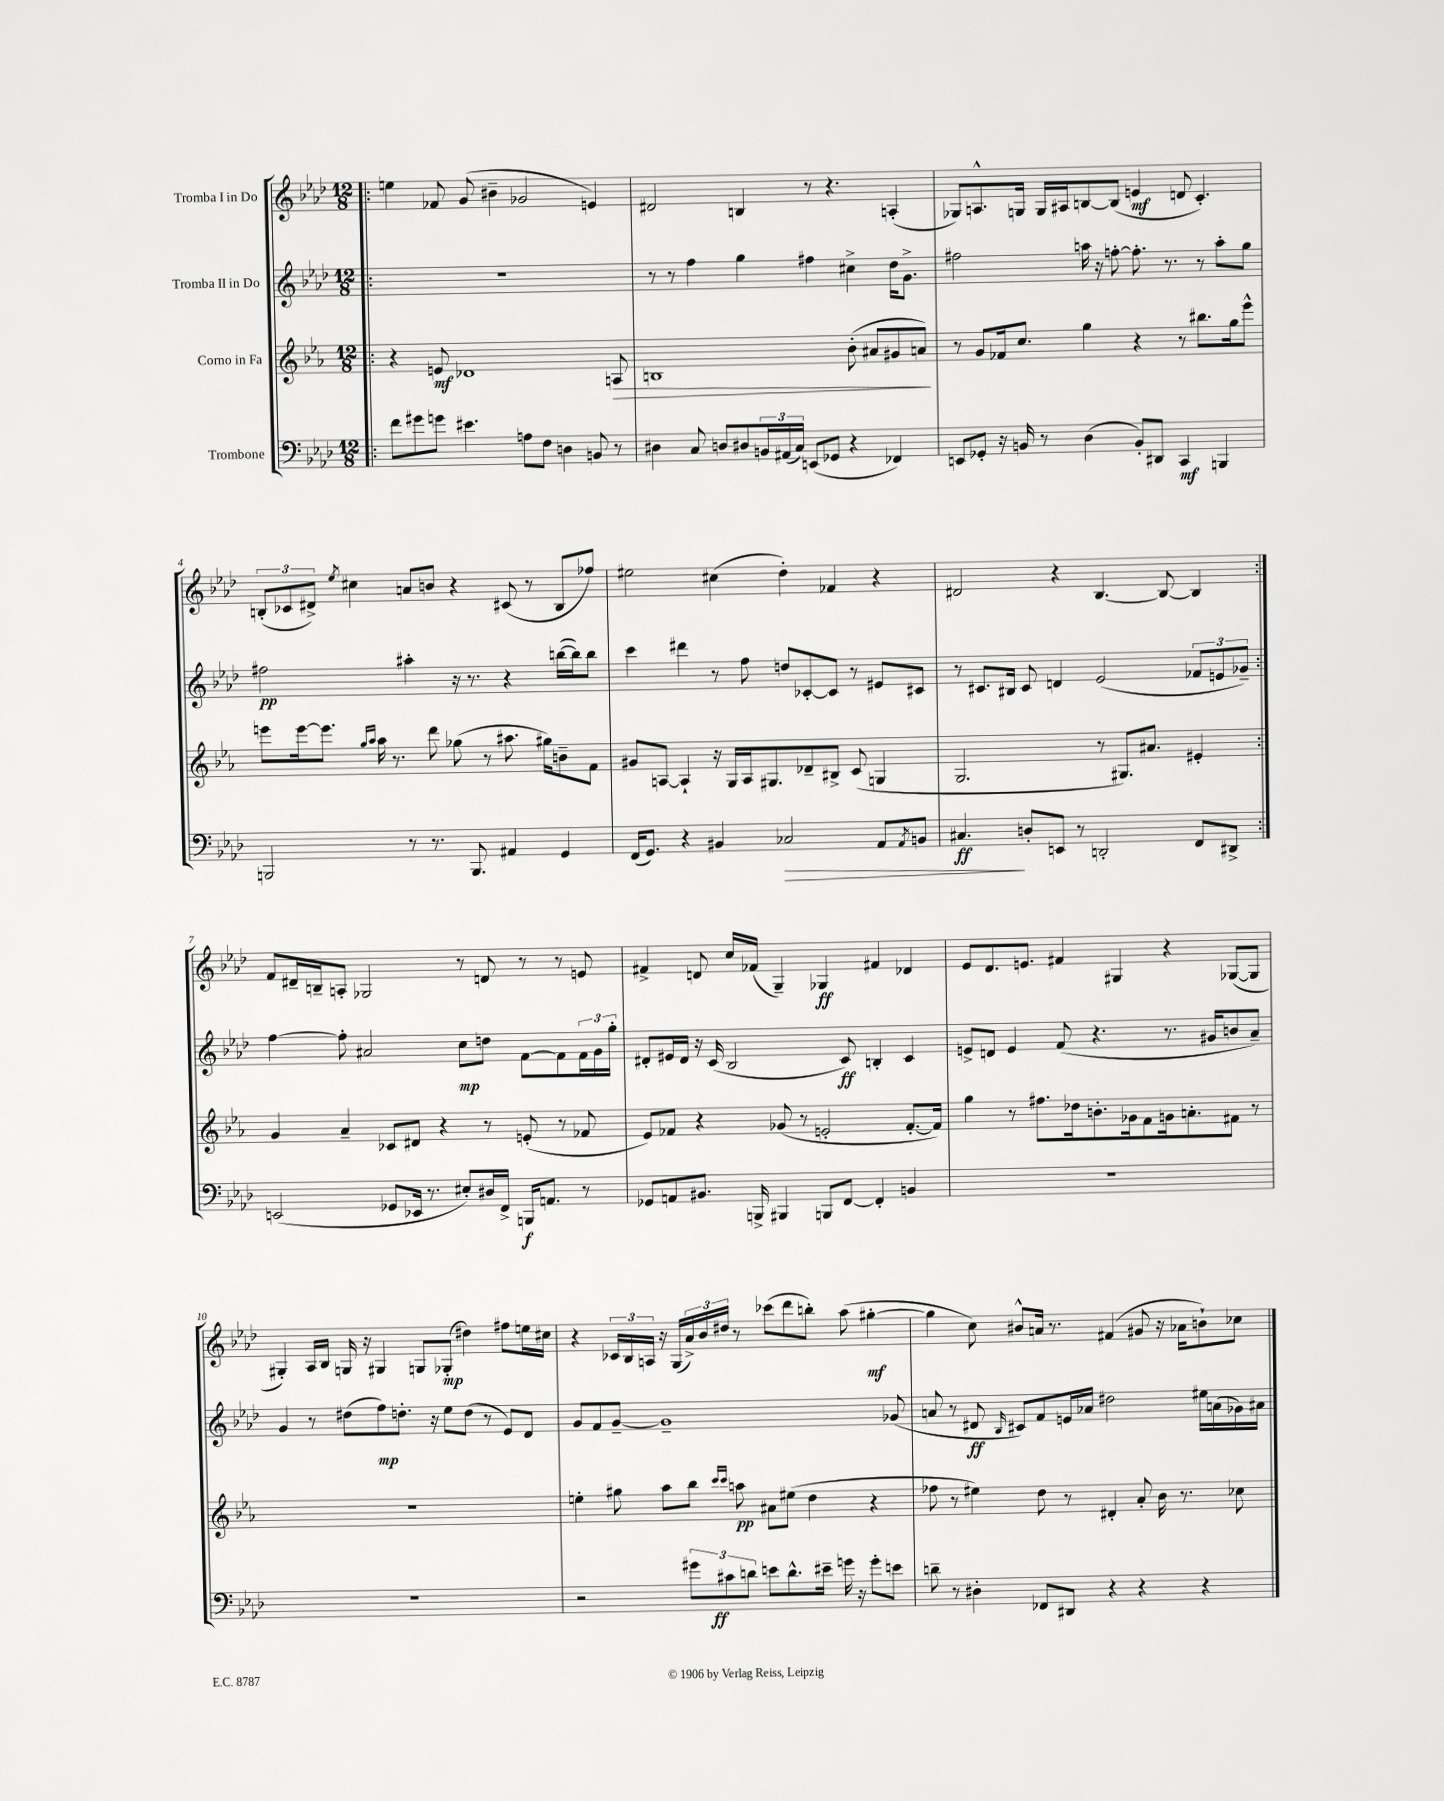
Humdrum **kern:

**kern	**dynam	**kern	**dynam	**kern	**dynam	**kern	**dynam
*part4	*part4	*part3	*part3	*part2	*part2	*part1	*part1
*staff4	*staff4	*staff3	*staff3	*staff2	*staff2	*staff1	*staff1
*I"Trombone	*	*I"Corno in Fa	*	*I"Tromba II in Do	*	*I"Tromba I in Do	*
*clefF4	*	*clefG2	*	*clefG2	*	*clefG2	*
*k[b-e-a-d-]	*	*k[b-e-a-]	*	*k[b-e-a-d-]	*	*k[b-e-a-d-]	*
*M12/8	*	*M12/8	*	*M12/8	*	*M12/8	*
=1!|:	=1!|:	=1!|:	=1!|:	=1!|:	=1!|:	=1!|:	=1!|:
8f\L	.	4r	.	1.r	.	4een\	.
8g#X\	.	.	.	.	.	.	.
8gn\J	.	8en/	mf	.	.	8f-X/	.
4.e#X\	.	1d-X	.	.	.	(8g/	.
.	.	.	.	.	.	4b#X~\	.
8An\L	.	.	.	.	.	2g-X/	.
8F\J	.	.	.	.	.	.	.
4Dn\	.	.	.	.	.	.	.
8BBn/	.	.	.	.	.	4en/)	.
!	!	!	!LO:HP:b	!	!	!	!
8r	.	8An/	>	.	.	.	.
=2	=2	=2	=2	=2	=2	=2	=2
4D#X\	.	1Bn	.	8r	.	2d#X/	.
.	.	.	.	8r	.	.	.
8C/	.	.	.	4ff\	.	.	.
8Dn/L	.	.	.	.	.	.	.
8D#X/	.	.	.	4gg\	.	4Bn/	.
24BBn/L	.	.	.	.	.	.	.
(24AA#X/	.	.	.	.	.	.	.
24C/JJ)	.	.	.	.	.	.	.
(8EEn/L	.	.	.	4ff#X\	.	8r	.
8GG-X/J	.	.	.	.	.	4.r	.
4r	.	(8b-'\	.	4cc#X^\	.	.	.
.	.	8a#X/L	.	.	.	.	.
4FF-X/)	.	8g#X/	.	16dd-\KL	.	(4An'/	.
.	.	.	.	8.g^\J	.	.	.
.	.	8an/J)	.	.	.	.	.
.	.	.	]	.	.	.	.
=3	=3	=3	=3	=3	=3	=3	=3
8EEn/L	.	8r	.	2ff#X\	.	8G-X/L)	.
8GG-X'/J	.	8g/L	.	.	.	8.An^^/	.
16r	.	16f-X/k	.	.	.	.	.
16BBn/	.	8.cc/J	.	.	.	16Gn/Jk	.
8r	.	.	.	.	.	16G/LL	.
.	.	.	.	.	.	16A#X/J	.
(4D-\	.	4gg\	.	16aan\	.	[8Bn/	.
.	.	.	.	16r	.	.	.
.	.	.	.	[8ffn'\	.	(8B/J]	.
8BB'/L)	.	4r	.	8.ff'\]	.	4en/	mf
8DD#X/J	.	.	.	.	.	.	.
.	.	.	.	8.r	.	.	.
4CC/	mf	8r	.	.	.	8dn/	.
.	.	8.bb#X\L	.	8r	.	4.c'/)	.
4BBBn/	.	.	.	8aa'\L	.	.	.
.	.	16gg\k	.	.	.	.	.
.	.	8eee-^^\J	.	8gg\J	.	.	.
!!LO:LB:g=z
=4	=4	=4	=4	=4	=4	=4	=4
2BBBn/	.	8eeen\L	.	2ff#X\	pp	(12Bn'/L	.
.	.	.	.	.	.	12c-X/	.
.	.	[16eee\k	.	.	.	.	.
.	.	.	.	.	.	12d#X^/J)	.
.	.	8.eee\J]	.	.	.	.	.
.	.	.	.	.	.	8qee-/	.
.	.	.	.	.	.	4cc#X\	.
.	.	16qqgg/LL	.	.	.	.	.
.	.	16qqaa-/JJ	.	.	.	.	.
.	.	16aa-\	.	.	.	.	.
.	.	8.r	.	.	.	.	.
8r	.	.	.	4aa#X'\	.	8an/L	.
8.r	.	8ddd\	.	.	.	8bn/J	.
.	.	(8gg-X\	.	16r	.	4r	.
8.BBB/	.	.	.	8.r	.	.	.
.	.	8r	.	.	.	.	.
4AA#X/	.	8.aa#X\	.	4r	.	(8c#X/	.
.	.	.	.	.	.	8r	.
.	.	16gg#X\KL)	.	.	.	.	.
4GG/	.	8bn~\	.	([16bbn\LL	.	8B/L	.
.	.	.	.	16bb\J])	.	.	.
.	.	8f\J	.	8bb\J	.	8ff-X/J)	.
=5	=5	=5	=5	=5	=5	=5	=5
(16FF/KL	.	8g#X/L	.	4ccc\	.	2ee#X\	.
8.GG/J)	.	.	.	.	.	.	.
.	.	[8An/J	.	.	.	.	.
4r	.	4A`/]	.	4ddd#X\	.	.	.
4BB#X/	.	16r	.	8r	.	(4cc#X\	.
.	.	16G/LL	.	.	.	.	.
.	.	16A/J	.	8ff\	.	.	.
.	.	8.G#X/	.	.	.	.	.
!	!LO:HP:b	!	!	!	!	!	!
2C-X/	>	.	.	8ddn/L	.	4dd-'\)	.
.	.	8d-X~/	.	[8c-X'/	.	.	.
.	.	8B#X^/J	.	8c-/J]	.	4f-X/	.
.	.	(8c/	.	8r	.	.	.
8AA-/L	.	4Gn/	.	8e#X/L	.	4r	.
8qAA-/	.	.	.	.	.	.	.
8BBn/J	.	.	.	8c#X/J	.	.	.
=6	=6	=6	=6	=6	=6	=6	=6
4.C#X/	ff	2.G/	.	8r	.	2d#X/	.
.	.	.	.	8.c#X/L	.	.	.
.	.	.	.	16B#X/Jk	.	.	.
8Dn'/L	]	.	.	8c#/	.	.	.
8EEn/J	.	.	.	4dn/	.	4r	.
8r	.	.	.	.	.	.	.
2DDn'/	.	8r	.	(2e-/	.	[4.B-/	.
.	.	8.G#X/L)	.	.	.	.	.
.	.	8.a#X/J	.	.	.	.	.
.	.	.	.	.	.	8B-/_	.
8FF/L	.	4e#X'/	.	12f-X/L	.	4B-/]	.
.	.	.	.	12en/	.	.	.
8DD#X^/J	.	.	.	.	.	.	.
.	.	.	.	12g-X~/J)	.	.	.
!!LO:LB:g=z
=7:|!	=7:|!	=7:|!	=7:|!	=7:|!	=7:|!	=7:|!	=7:|!
(2EEn/	.	4g/	.	[4ff\	.	8f/L	.
.	.	.	.	.	.	16d#X~/L	.
.	.	.	.	.	.	16Bn~/J	.
.	.	4a-~/	.	8ff'\]	.	8An'/J	.
.	.	.	.	2a#X/	.	2G-X/	.
8GG-X/L	.	8c-X/L	.	.	.	.	.
16EE-X/Jk	.	8d#X/J	.	.	.	.	.
8.r	.	.	.	.	.	.	.
.	.	4r	.	.	.	.	.
8E#X'/L)	.	.	.	8cc\L	mp	8r	.
16D#X/L	.	8r	.	8ddn\J	.	8dn/	.
16FF^/JJ	.	.	.	.	.	.	.
16BBBn/KL	f	(8en'/	.	[8f\L	.	8r	.
8.AAn/J	.	.	.	.	.	.	.
.	.	8r	.	8f\]	.	8r	.
8r	.	8f-X/	.	24f\L	.	8en/	.
.	.	.	.	24g\	.	.	.
.	.	.	.	24gg'\JJ	.	.	.
=8	=8	=8	=8	=8	=8	=8	=8
8GG-X/L	.	8e-/L)	.	8d#X'/L	.	4f#X^/	.
8AAn/	.	8f-X/J	.	16e#X/L	.	.	.
.	.	.	.	16d#/JJ	.	.	.
8.BB#X/J	.	4r	.	16r	.	8dn/	.
.	.	.	.	(16c/	.	.	.
.	.	.	.	2B-/	.	16cc/LL	.
16BBBn^/	.	.	.	.	.	(16f-X/JJ	.
4BBB#X/	.	(8g-X/	.	.	.	4G~/)	.
.	.	8r	.	.	.	.	.
8BBBn/L	.	2en'/	.	.	.	4G-X/	ff
[8FF/J	.	.	.	8c/)	ff	.	.
4FF'/]	.	.	.	4Bn'/	.	4f#X/	.
4BBn/	.	[8.f-'/L	.	4c/	.	4d-X/	.
.	.	16f-/Jk])	.	.	.	.	.
=9	=9	=9	=9	=9	=9	=9	=9
1.r	.	4gg\	.	8en^/L	.	8e-/L	.
.	.	.	.	8dn/J	.	8.d-/	.
.	.	8r	.	4e/	.	.	.
.	.	.	.	.	.	8.en/J	.
.	.	8.ff#X\L	.	.	.	.	.
.	.	.	.	(8f/	.	4f#X/	.
.	.	16dd-X\k	.	.	.	.	.
.	.	8.bn'\	.	4.r	.	.	.
.	.	.	.	.	.	4G#X/	.
.	.	16g-X\k	.	.	.	.	.
.	.	8f\	.	.	.	.	.
.	.	16gn\k	.	8.r	.	4r	.
.	.	8.an'\	.	.	.	.	.
.	.	.	.	16g#X/KL	.	.	.
.	.	8f#X\J	.	8bn/	.	([8G-X/L	.
.	.	8r	.	8a-~/J)	.	8G-/J]	.
!!LO:LB:g=z
=10	=10	=10	=10	=10	=10	=10	=10
1.r	.	1.r	.	4g/	.	4G#X'/)	.
.	.	.	.	8r	.	16A-/LL	.
.	.	.	.	.	.	16B-/JJ	.
.	.	.	.	(8dd#X\L	.	16Gn/	.
.	.	.	.	.	.	16r	.
.	.	.	.	8ff\)	mp	4G#X/	.
.	.	.	.	8.ddn'\J	.	.	.
.	.	.	.	.	.	8Gn/L	.
.	.	.	.	16r	.	.	.
.	.	.	.	8ee-\L	.	(8G-X'/J	mp
.	.	.	.	(8dd\J	.	4dd#X\)	.
.	.	.	.	8r	.	.	.
.	.	.	.	8e-/L)	.	8ff#X\L	.
.	.	.	.	8d-/J	.	16een\L	.
.	.	.	.	.	.	16cc#X\JJ	.
=11	=11	=11	=11	=11	=11	=11	=11
2r	.	4een'\	.	8g/L	.	4r	.
.	.	.	.	8f/	.	.	.
.	.	8gg#X\	.	[8g~/J	.	24c-X/LL	.
.	.	.	.	.	.	24B-/	.
.	.	.	.	.	.	24An/JJ	.
.	.	8aa-\L	.	1g~]	.	16r	.
.	.	.	.	.	.	(16G/LL	.
12g#X\L	.	8bb-\J	.	.	.	24a-^/)	.
.	.	.	.	.	.	24b-/	.
12c#X\	ff	.	.	.	.	24dd#X/JJ	.
.	.	16qqccc/LL	.	.	.	.	.
.	.	16qqccc/JJ	.	.	.	.	.
.	.	8aan\	pp	.	.	8r	.
12dn\J	.	.	.	.	.	.	.
8en\L	.	8a#X\L	.	.	.	(8ccc-X\L	.
8.d^^\	.	(8ee#X\J	.	.	.	8ddd-\	.
.	.	4dd\	.	.	.	8bbn'\J)	.
16e#X~\Jk	.	.	.	.	.	.	.
16gn\	.	.	.	.	.	(8aa-\	.
16r	.	.	.	.	.	.	.
8g'\L	.	4r	.	.	.	[4gg#X'\	mf
8en\J	.	.	.	(8g-X/	.	.	.
=12	=12	=12	=12	=12	=12	=12	=12
8dn~\	.	8ff-X\	.	8an/	.	4gg#\]	.
8r	.	8r	.	8r	.	.	.
4D#X'\	.	4ee#X\)	.	8d#X/	ff	8cc\)	.
.	.	.	.	16qqB-/	.	.	.
.	.	.	.	8c#X/L)	.	8b#X^^/L	.
8FF-X/L	.	8dd\	.	8f/	.	16an/Jk	.
.	.	.	.	.	.	8.r	.
8DD#X/J	.	8r	.	16en/L	.	.	.
.	.	.	.	16a-X/JJ	.	.	.
4r	.	4d#X'/	.	2dd#X\	.	(4f#X/	.
4r	.	8a-'/	.	.	.	8g#X/	.
.	.	16b-\	.	.	.	16r	.
.	.	8.r	.	.	.	16a-X\KL	.
4r	.	.	.	16ee#X\LL	.	8bn`\)	.
.	.	.	.	(16an\	.	.	.
.	.	8cc-X\	.	16g-X\)	.	8cc-X\J	.
.	.	.	.	16a#X\JJ	.	.	.
==	==	==	==	==	==	==	==
*-	*-	*-	*-	*-	*-	*-	*-
